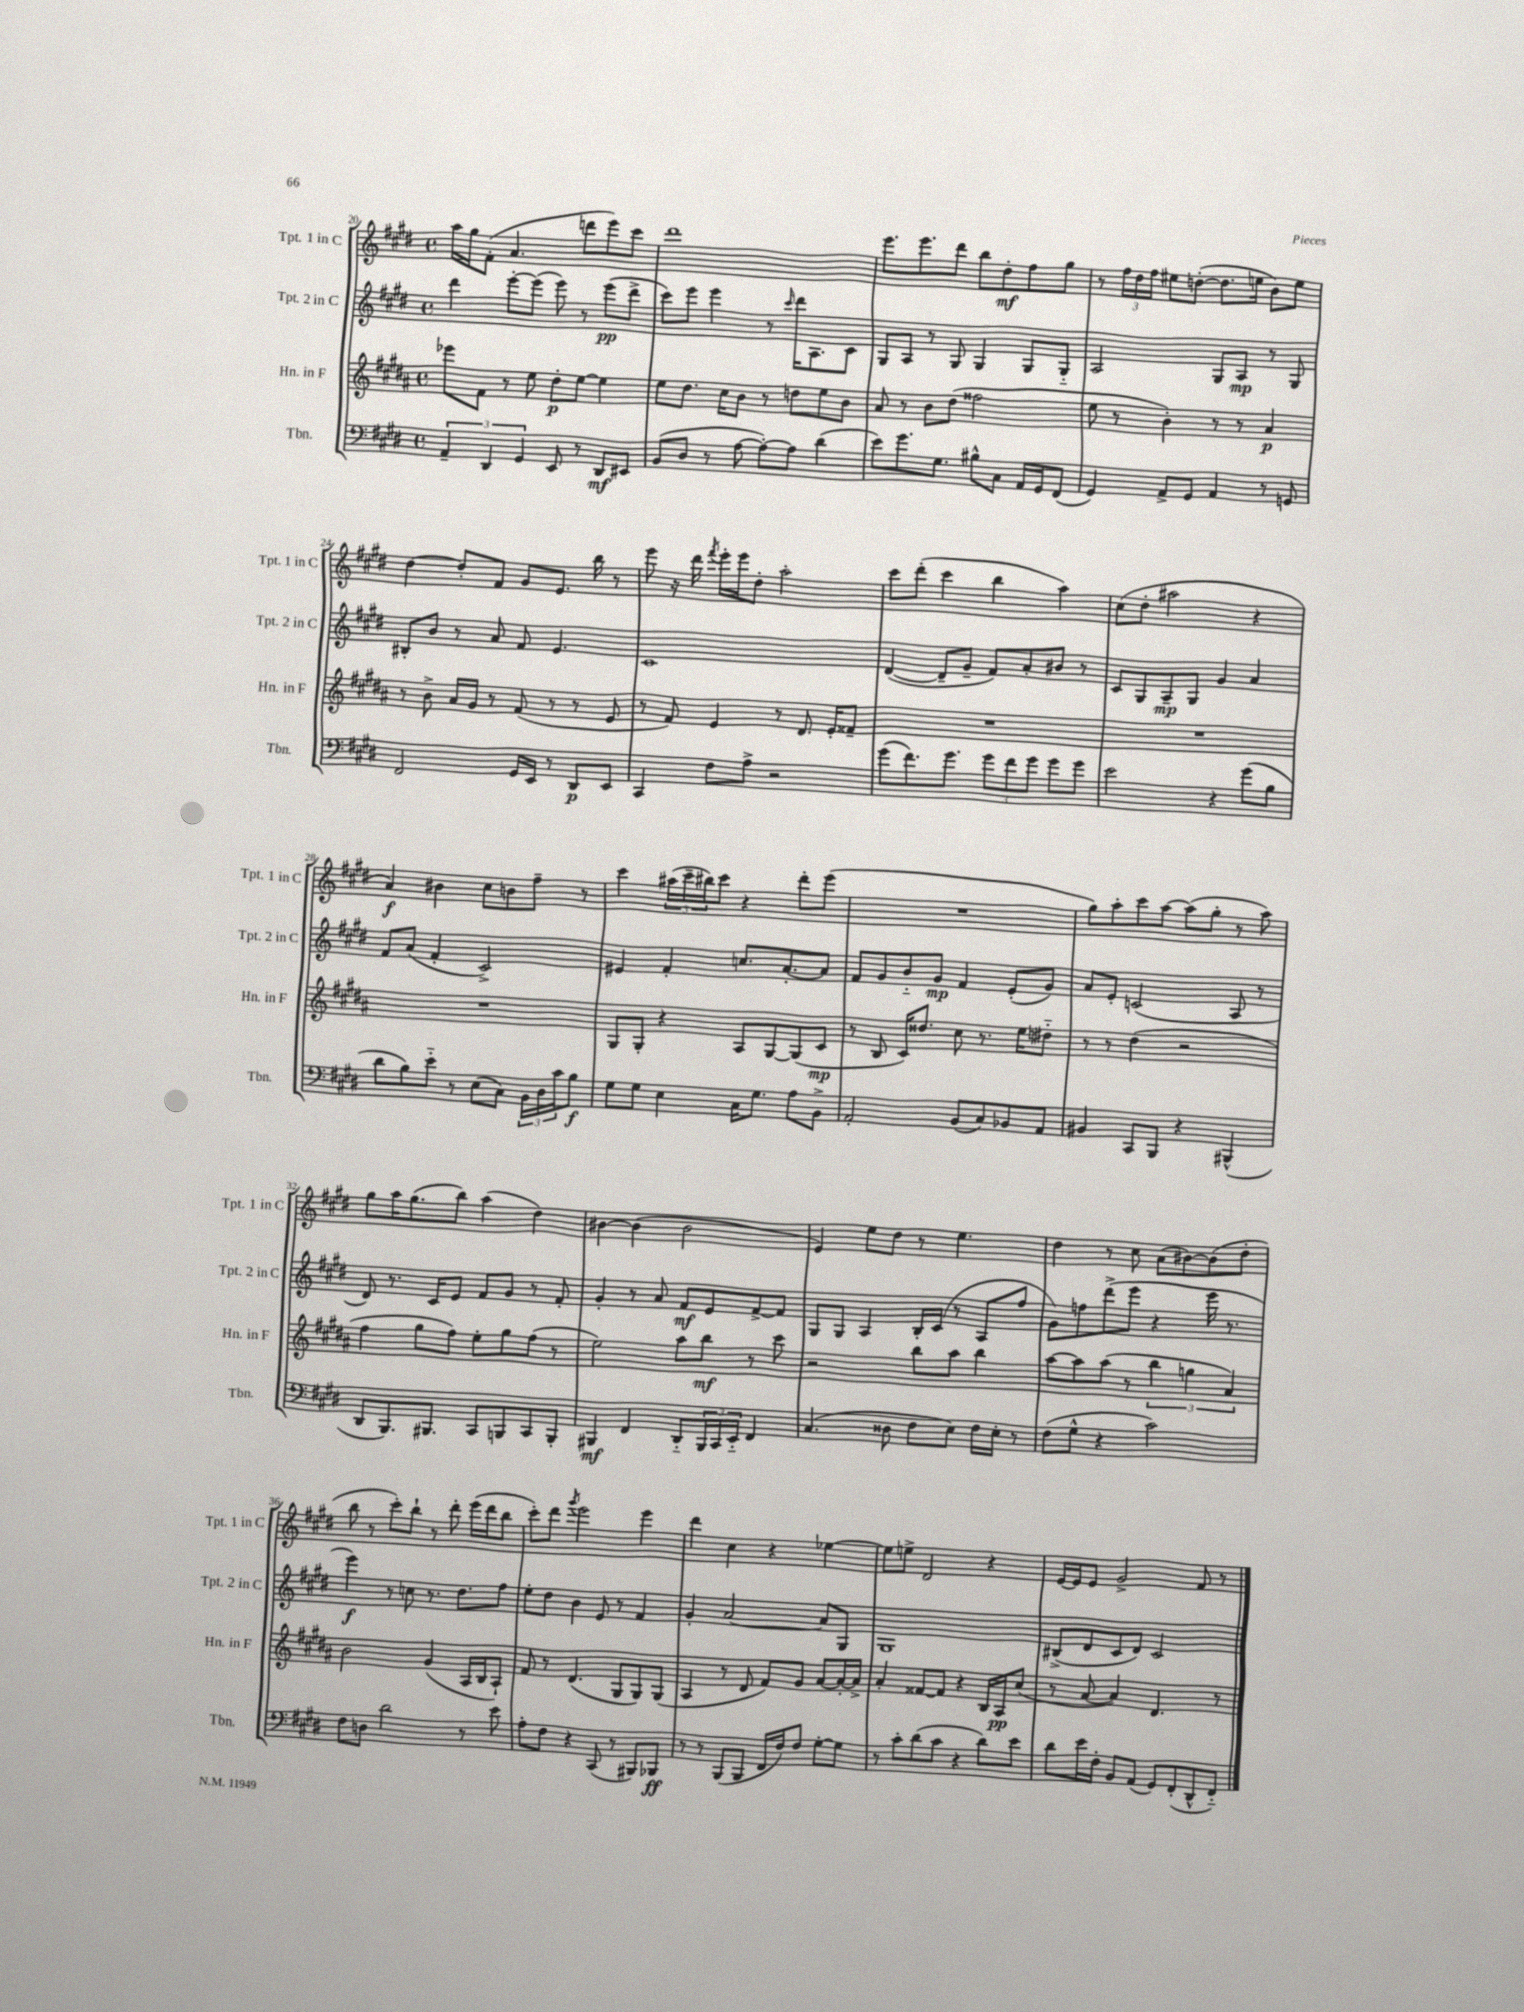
<<
\new StaffGroup <<
\new Staff = "s0" \with { instrumentName = "Tpt. 1 in C" shortInstrumentName = "Tpt. 1 in C" } {
    \clef treble \key e \major \defaultTimeSignature \time 4/4
    a''16 gis''16 fis'8-.( a'4. d'''8 e'''8) cis'''8 |
    dis'''1 |
    e'''8. e'''8. dis'''8 b''8 dis''8-.\mf fis''8 gis''8 |
    r8 \tuplet 3/2 { fis''16 dis''16 fis''16 } eis''8 d''8~-.( d''8. e''16 b'8) e''8 |
    dis''4~ dis''8-. fis'8 gis'8 e'8. b''16 r8 |
    e'''8 r16 dis'''16 \acciaccatura { fis'''8 } e'''16-. e'''16 dis''8-. a''2-. |
    cis'''8 dis'''8-.( cis'''4 b''4 a''4) |
    cis''8( dis''8-. ais''2 r4 |
    a'4\f) bis'4 cis''8 b'8 fis''8-- r8 |
    cis'''4 \tuplet 3/2 { ais''16( cis'''16-- bis''16) } cis'''8 r4 dis'''8-. e'''8( |
    R1 |
    gis''8) a''8-. cis'''8 a''8~ a''8( gis''8-. r8 a''8) |
    gis''8 a''16 gis''8.( b''8) a''4( dis''4) |
    bis'4~ bis'4( bis'2 |
    e'4) e''8 dis''8 r8 e''4. |
    dis''4 r8 cis''8 a'8( bis'8~) bis'8( dis''8-. |
    b''8 r8 cis'''8-.) b''8-! r8 dis'''8-. e'''16( dis'''16 b''8 |
    cis'''8-.) dis'''8 \acciaccatura { gis'''8 } e'''2 e'''4 |
    dis'''4 cis''4 r4 ees''4~ |
    ees''8 e''8-> dis'2 r4 |
    e'16~ e'16 e'8 gis'2-> fis'8 r8 \bar "|." |
}
\new Staff = "s1" \with { instrumentName = "Tpt. 2 in C" shortInstrumentName = "Tpt. 2 in C" } {
    \clef treble \key e \major \defaultTimeSignature \time 4/4
    dis'''4 e'''8~-. e'''8( e'''8) r8 e'''8\pp( dis'''8-> |
    cis'''8) e'''8 e'''4 r8 \grace { cis'''16 } dis'''16 a8. cis'8 |
    gis8 a8 r8 gis8 gis4 gis8 gis8-_ |
    a2 gis8 a8\mp r8 gis8 |
    bis8-. b'8 r8 a'8 fis'8 e'4. |
    cis'1 |
    dis'4~( dis'8-- gis'8-- fis'8) a'8-. bis'8 r8 |
    cis'8 gis8 a8--\mp gis8 gis'4 a'4 |
    fis'8 a'8( fis'4-. cis'2->) |
    eis'4 fis'4-. c''8. a'8.~-. a'8 |
    fis'8 gis'8 b'8-_ gis'8\mp fis'4 e'8-.( gis'8) |
    a'8 e'8-. c'2( a8 r8 |
    dis'8) r8. cis'16 e'8 fis'8 gis'8 r8 fis'8-. |
    gis'4-. r8 a'8 fis'8\mf e'8 fis'8~-> fis'8 |
    gis8 gis8 a4 b16-. cis'16( r8 a8 fis''8 |
    gis'8) f''8 dis'''8->( e'''8 r4 e'''16 r8. |
    e'''4\f) r8 c''8 r8. dis''8. fis''8 |
    e''8-. dis''8 b'4 e'8 r8 fis'4 |
    gis'4-. a'2~ a'8 gis8 |
    gis1 |
    bis8->( dis'8 cis'8 dis'8) cis'2 \bar "|." |
}
\new Staff = "s2" \with { instrumentName = "Hn. in F" shortInstrumentName = "Hn. in F" } {
    \clef treble \key b \major \defaultTimeSignature \time 4/4
    ees'''8 fis'8 r8 e''8 dis''8-.\p e''8~ e''4 |
    e''8 dis''8. cis''16 b'8 r8 d''8 e''8 b'8 |
    ais'8 r8 b'8 dis''8( fisis''2 |
    e''8 r8 b'4-.) r8 r8 ais'4\p |
    r8 b'8-> ais'16 gis'16 r8 fis'8( r8 r8 e'8 |
    r8 fis'8) e'4 r8 dis'8. e'16-. fisis'8-- |
    R1 |
    R1 |
    R1 |
    gis8 gis8-. r4 ais8 gis8~ gis8( cis'8\mp |
    r8 b8 cis'16) disis''8. cis''8 r8. e''16 dis''8-_ |
    r8 r8 dis''4( r2 |
    fis''4 gis''8 fis''8) e''8-. gis''8 fis''8( r8 |
    e''2) ais''8 b''8\mf r8 cis'''8 |
    r2 b''8 ais''8 b''4 |
    ais''8~ ais''8 ais''8( r8 \tuplet 3/2 { b''4 g''4 ais'4) } |
    b'2 gis'4( ais16 b16 ais8-!) |
    fis'8 r8 dis'4.( gis8 gis8) gis8( |
    ais4 r8 dis'8 fis'8) gis'8 ais'8~ ais'16~-. ais'16-> |
    ais'4-. fisis'8~ fisis'8 r4 b16 ais16\pp cis''8( |
    r8 ais'8~ ais'4) dis'4. r8 \bar "|." |
}
\new Staff = "s3" \with { instrumentName = "Tbn." shortInstrumentName = "Tbn." } {
    \clef bass \key e \major \defaultTimeSignature \time 4/4
    \tuplet 3/2 { a,4-- dis,4 gis,4 } e,8 r8 dis,8\mf eis,8 |
    b,8( dis8 r8 a8~ a8~-.) a8 dis'4( |
    e'8) gis'8. gis8. bis8-^ cis8 a,16 gis,16 fis,8( |
    gis,4) a,8-> gis,8 a,4 r8 g,8 |
    fis,2 gis,16 e,16 r8 dis,8\p e,8 |
    cis,4 fis8 a8-> r2 |
    gis'8( fis'8.) gis'8. \tuplet 3/2 { gis'8 fis'8 gis'8 } gis'8 gis'8 |
    e'2 r4 gis'8( b8 |
    dis'8 b8) e'8-_ r8 e8( cis8) \tuplet 3/2 { b,16 dis16 cis'16 } b8\f |
    gis8 gis8 e4 cis16 gis8. a8 b,8-> |
    a,2-. b,8( cis8) bes,8 a,8 |
    bis,4 cis,8 b,,8 r4 bis,,4-^( |
    dis,8 b,,8.) bis,,8. cis,8 b,,8 cis,8 b,,8-. |
    bis,,4\mf fis,4 dis,8-_ \tuplet 3/2 { bis,,16 cis,16 e,16-_ } fis,4 |
    cis4.( disis8 fis8 e8) fis16 e16-. r8 |
    fis8( gis8-^ r4 cis'2) |
    fis8 d8 dis'2 r8 e'8 |
    a8-. fis8 r4 cis,8( r8 bis,,8) bes,,8\ff |
    r8 r8 b,,8( b,,8 fis,16 fis16) fis8 gis8~-. gis8 |
    r8 cis'8-. dis'8( cis'8 r4 dis'8) e'8 |
    dis'8 e'16 fis16-. b,8 a,8( gis,8) fis,8-.( dis,8-^ fis,8-_) \bar "|." |
}
>>
>>
\layout { \context { \Score currentBarNumber = #20 } }
